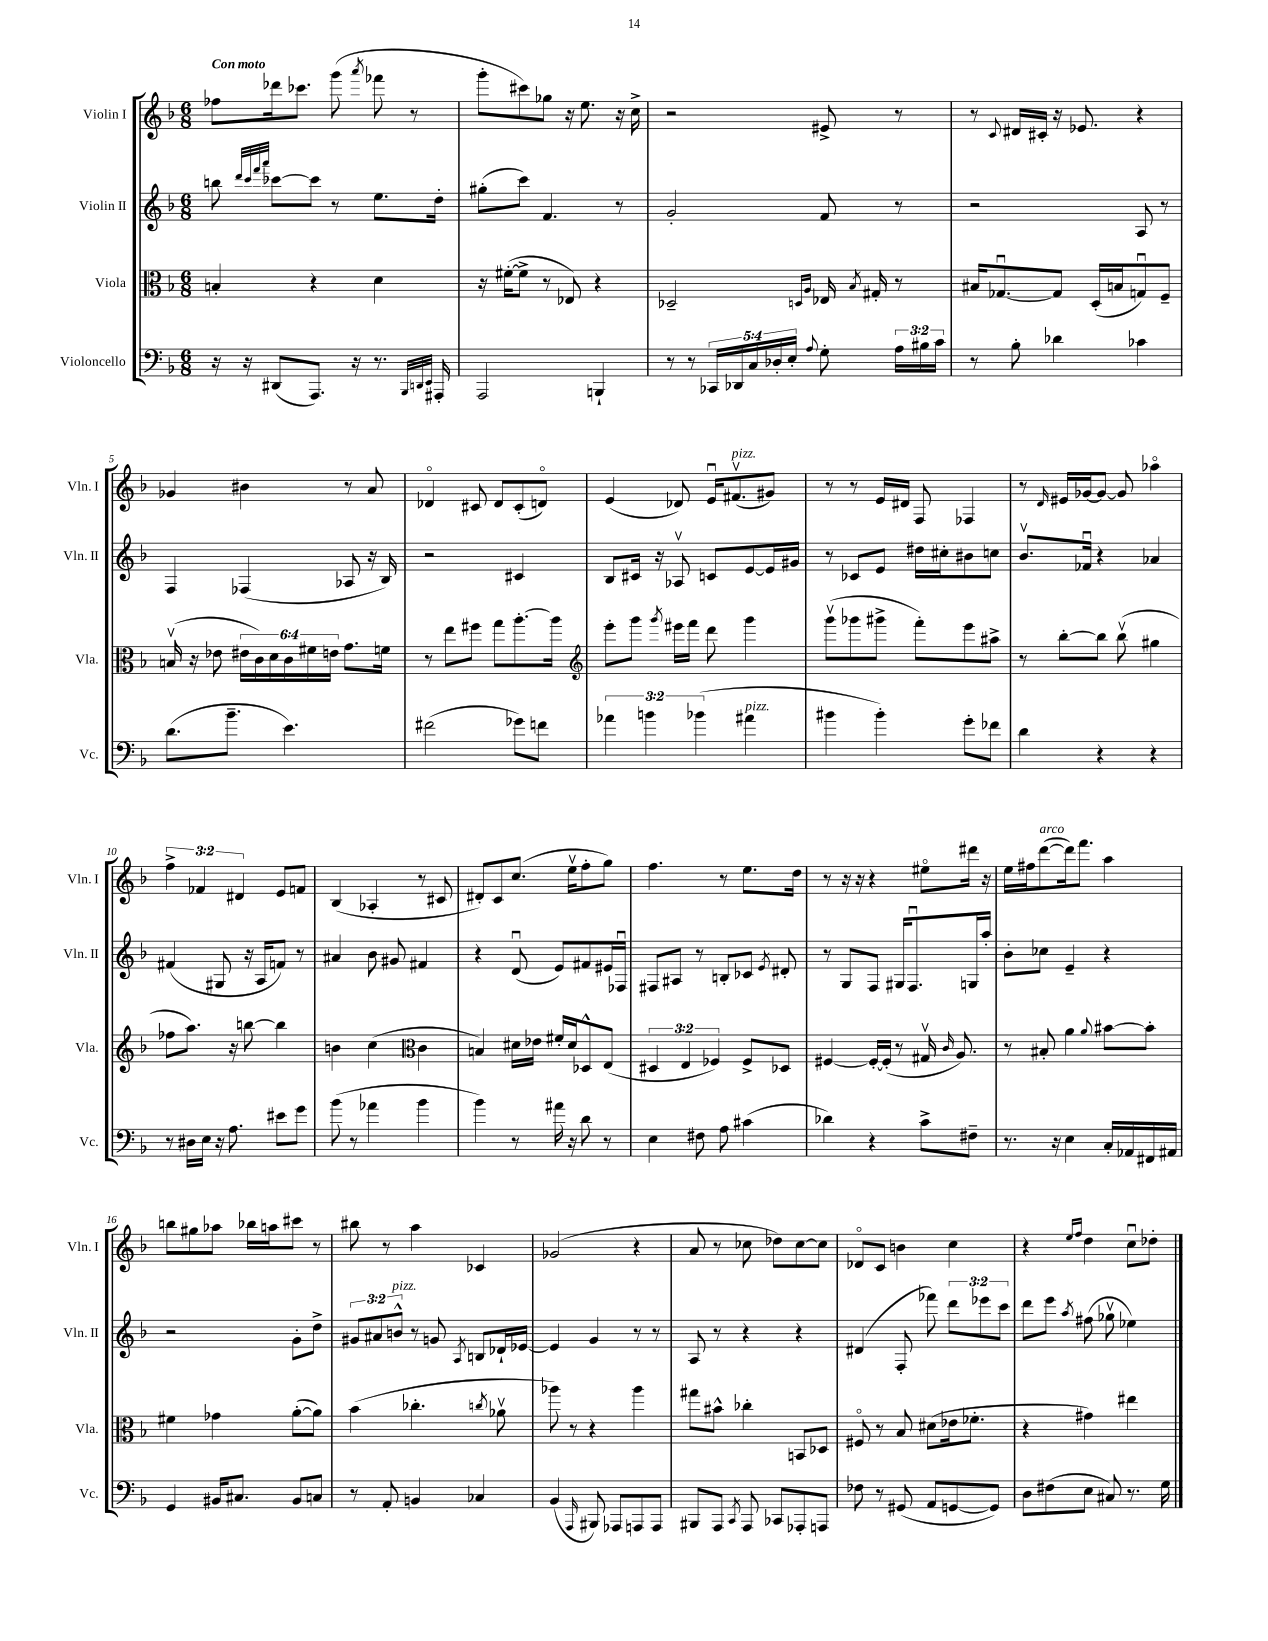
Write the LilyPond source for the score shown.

<<
\new StaffGroup <<
\new Staff = "s0" \with { instrumentName = "Violin I" shortInstrumentName = "Vln. I" } {
    \clef treble \key f \major \numericTimeSignature \time 6/8 \override Staff.TupletNumber.text = #tuplet-number::calc-fraction-text \tempo "Con moto"
    \autoBeamOff fes''8[ des'''16 ces'''8.] g'''8( \acciaccatura { a'''8 } fes'''8 r8 |
    g'''8[-. cis'''8) ges''8] r16 e''8. r16 c''16-> |
    r2 eis'8-> r8 |
    r8 \appoggiatura { c'8 } dis'16[ cis'16]-. r16 ees'8. r4 |
    ges'4 bis'4 r8 a'8 |
    des'4\flageolet cis'8 des'8[ cis'8-.( d'8]\flageolet) |
    e'4( des'8) e'16[\downbow fis'8.\upbow^\markup { \italic "pizz." }( gis'8]) |
    r8 r8 e'16[ dis'16] f8 fes4 |
    r8 \grace { d'16 } eis'16[ ges'16~ ges'8]~ ges'8 aes''4\flageolet |
    \tuplet 3/2 { f''4-> fes'4 dis'4 } e'8[ f'8] |
    bes4( aes4-. r8 cis'8 |
    dis'8[-.) c'8 c''8.]( e''16[\upbow f''8-. g''8]) |
    f''4. r8 e''8.[ d''16] |
    r8 r16 r16 r4 eis''8[\flageolet dis'''16] r16 |
    e''16[ fis''16 d'''8~^\markup { \italic "arco" }( d'''16) f'''8.] a''4 |
    b''8[ gis''8 aes''8] bes''16[ a''16 cis'''8] r8 |
    bis''8 r8 a''4 ces'4 |
    ges'2( r4 |
    a'8 r8 ces''8 des''8[) ces''8~ ces''8] |
    des'8[\flageolet c'8] b'4 c''4 |
    r4 \grace { e''16[ f''16] } d''4 c''8[\downbow des''8]-. \bar "|." |
}
\new Staff = "s1" \with { instrumentName = "Violin II" shortInstrumentName = "Vln. II" } {
    \clef treble \key f \major \numericTimeSignature \time 6/8 \override Staff.TupletNumber.text = #tuplet-number::calc-fraction-text
    \autoBeamOff b''8 \grace { d'''32[ c'''32 f'''32 a'''32] } ces'''8[~ ces'''8] r8 e''8.[ d''16]-. |
    gis''8[-.( c'''8]) f'4. r8 |
    g'2-. f'8 r8 |
    r2 a8 r8 |
    f4 fes4( aes8 r16 bes16) |
    r2 cis'4 |
    bes8[ cis'16] r16 aes8\upbow c'8[ e'8~ e'16 gis'16] |
    r8 ces'8[ e'8] dis''16[ cis''16-. bis'8 c''8] |
    bes'8.[\upbow fes'16]\downbow r4 aes'4 |
    fis'4( gis8 r16 a16[ f'8]) r8 |
    ais'4 bes'8 gis'8 fis'4 |
    r4 d'8\downbow( e'8[) fis'8 eis'16 fes16]\downbow |
    fis8[ ais8] r8 b8[-. ces'8] \acciaccatura { e'8 } dis'8-. |
    r8 g8[ f8] gis16[ f8.\downbow g16 a''16]-. |
    bes'8[-. ces''8] e'4-- r4 |
    r2 g'8[-. d''8]-> |
    \tuplet 3/2 { gis'8[ ais'8 b'8]-^^\markup { \italic "pizz." } } r8 g'8 \acciaccatura { a8 } b8[ des'16-! ees'16]~ |
    ees'4 g'4 r8 r8 |
    a8 r8 r4 r4 |
    dis'4( f8-. fes'''8) \tuplet 3/2 { d'''8[ ees'''8 c'''8] } |
    d'''8[ e'''8] \acciaccatura { a''8 } fis''8( ges''8\upbow ees''4) \bar "|." |
}
\new Staff = "s2" \with { instrumentName = "Viola" shortInstrumentName = "Vla." } {
    \clef alto \key f \major \numericTimeSignature \time 6/8 \override Staff.TupletNumber.text = #tuplet-number::calc-fraction-text
    \autoBeamOff b4-. r4 d'4 |
    r16 fis'16[~-.( fis'8]-> r8 ees8) r4 |
    des2-- \grace { d16[ a16] } ees16 \acciaccatura { bes8 } gis16-. r8 |
    bis16[ ges8.~\downbow ges8] d16[-.( b16 g8\downbow) f8]-- |
    b16\upbow( r16 ees'8 \tuplet 6/4 { eis'16[ c'16) d'16 c'16 fis'16 e'16] } g'8.[ f'16] |
    r8 e''8[ fis''8] g''8[ a''8.~-. a''16] |
    \clef treble e'''8[-. g'''8] \acciaccatura { g'''8 } eis'''16[ f'''16] d'''8 g'''4 |
    g'''8[\upbow( ges'''8 gis'''8]-> f'''8[-.) e'''8 ais''8]-> |
    r8 bes''8[~-. bes''8] bes''8\upbow( gis''4 |
    fes''8[ a''8.]) r16 b''8~ b''4 |
    b'4 c''4( \clef alto c'4 |
    b4) dis'16[ ees'16] fis'16[-. dis'16 des8-^ e8]( |
    \tuplet 3/2 { dis4 e4 fes4) } fes8[-> des8] |
    fis4~ fis16[~-. fis16]-.( r8 gis16\upbow \grace { c'16 } a8.) |
    r8 bis8-. a'4 \appoggiatura { a'8 } bis'8[~ bis'8]-. |
    fis'4 ges'4 a'8[~-.( a'8]) |
    bes'4( ces''4.-. \acciaccatura { c''8 } aes'8\upbow |
    aes''8) r8 r4 aes''4 |
    gis''8[ bis'8]-^ ces''4-. b,8[ des8] |
    fis8\flageolet r8 bes8 dis'8[( ees'16 fes'8.]-. |
    r4 gis'4) eis''4 \bar "|." |
}
\new Staff = "s3" \with { instrumentName = "Violoncello" shortInstrumentName = "Vc." } {
    \clef bass \key f \major \numericTimeSignature \time 6/8 \override Staff.TupletNumber.text = #tuplet-number::calc-fraction-text
    \autoBeamOff r16 r16 dis,8[( a,,8.]) r16 r8. \grace { bes,,32[ d,32 e,32] } ais,,16-. |
    a,,2 b,,4-! |
    r8 r8 \tuplet 5/4 { ces,16[ des,16 c16 des16-. e16]-. } \appoggiatura { a8 } g8-. \tuplet 3/2 { a16[ bis16 c'16] } |
    r8 bes8-. des'4 ces'4 |
    d'8.[( bes'8.]-- e'4.) |
    fis'2( ges'8[) f'8] |
    \tuplet 3/2 { aes'4 b'4 bes'4( } ais'4^\markup { \italic "pizz." } |
    bis'4 bis'4-.) g'8[-. fes'8] |
    d'4 r4 r4 |
    r8 dis16[ e16] r16 a8. eis'8[ g'8] |
    bes'8( r8 aes'4 bes'4 |
    bes'4) r8 ais'16 r16 d'8 r8 |
    e4 fis8 a8 cis'4( |
    des'4) r4 c'8[-> fis8]-- |
    r8. r16 e4 c16[-. aes,16 fis,16 ais,16] |
    g,4 bis,16[ cis8.] bis,8[ c8] |
    r8 a,8-. b,4 ces4 |
    bes,4( \grace { a,,16 } bis,,8) aes,,8[ a,,8 a,,8] |
    bis,,8[ a,,8] \acciaccatura { c,8 } a,,8 ces,8[ aes,,8-. a,,8] |
    fes8 r8 gis,8( a,8[ g,8~ g,8]) |
    d8[ fis8( e8] cis8) r8. g16 \bar "|." |
}
>>
>>
